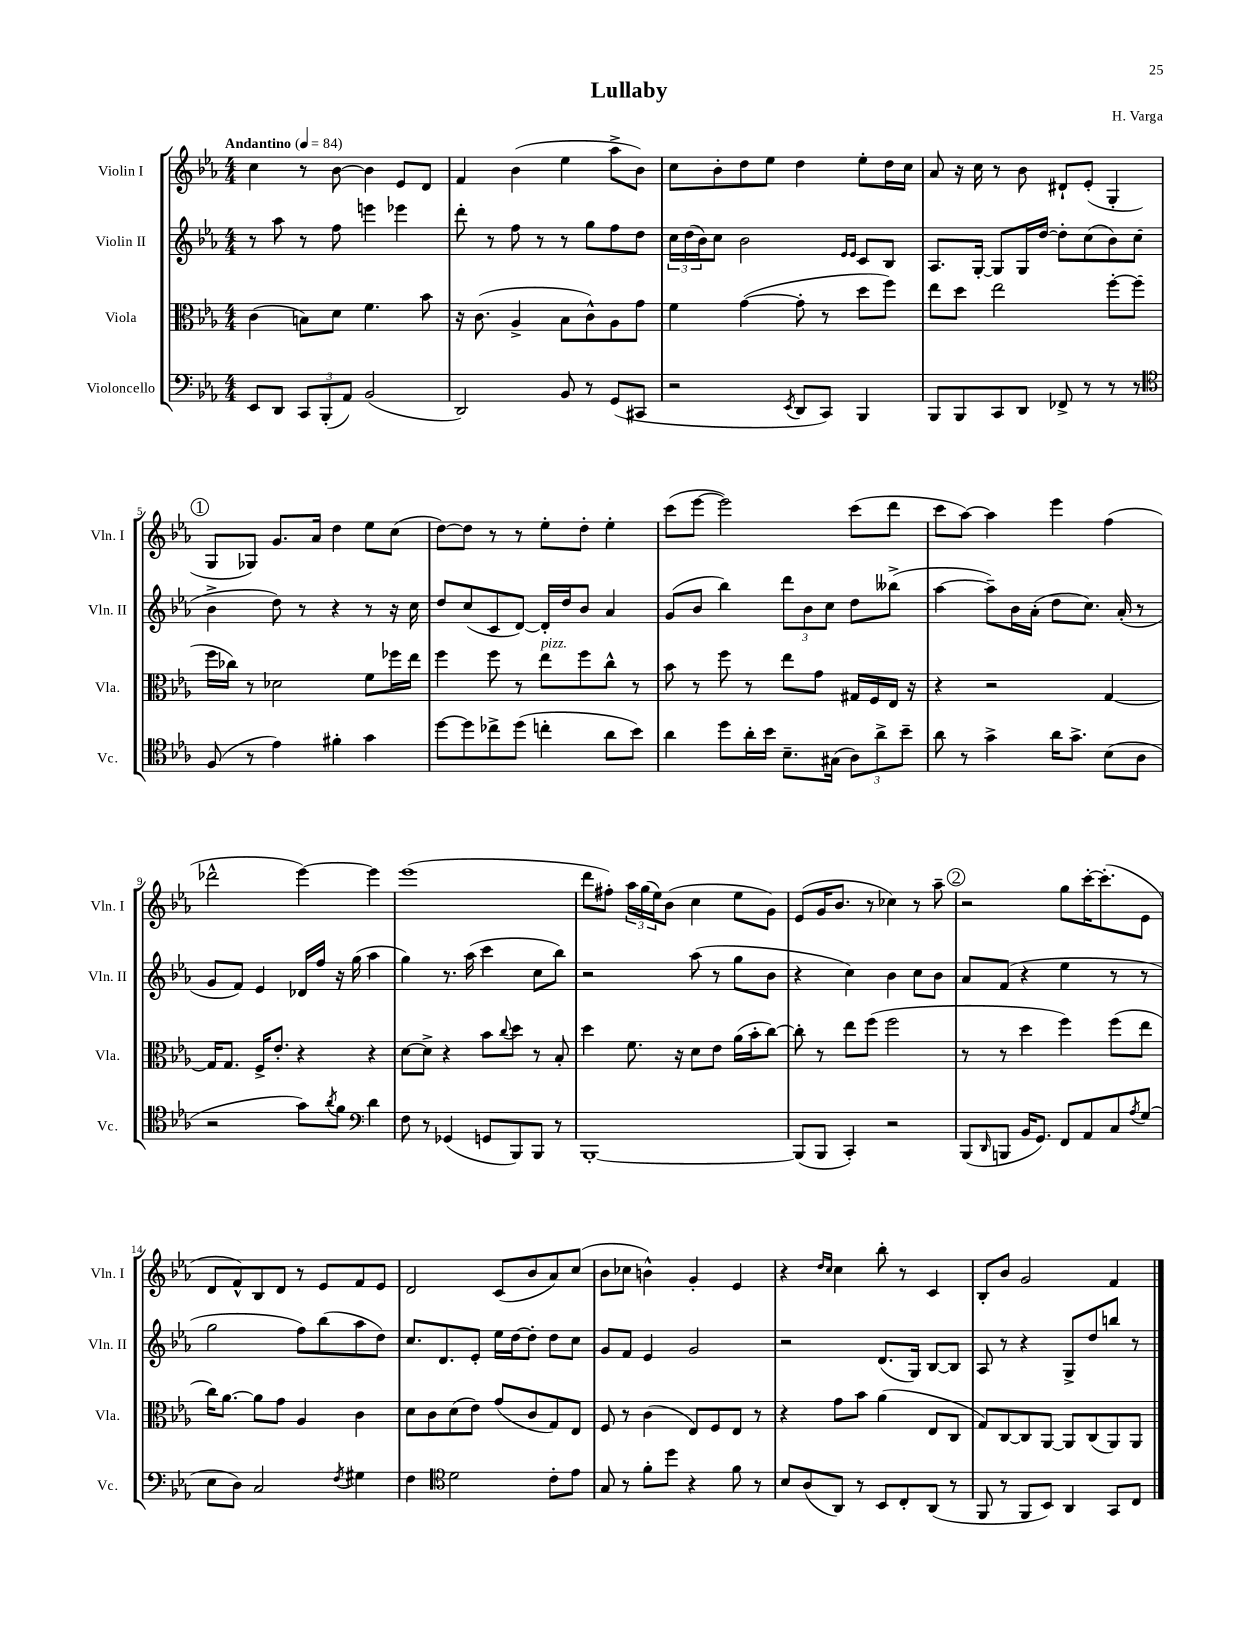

**kern	**kern	**kern	**kern
*staff4	*staff3	*staff2	*staff1
*clefF4	*clefC3	*clefG2	*clefG2
*k[b-e-a-]	*k[b-e-a-]	*k[b-e-a-]	*k[b-e-a-]
*M4/4	*M4/4	*M4/4	*M4/4
*MM84	*MM84	*MM84	*MM84
8EE-/L	(4c\	8r	4cc\
8DD/J	.	8aa-\	.
12CC/L	8B\L)	8r	8r
(12BBB-'/	.	.	.
.	8d\J	8ff\	[8b-\
12AA-/J)	.	.	.
(2BB-/	4.f\	4eee\	4b-\]
.	.	4eee-\	8e-/L
.	8b-\	.	8d/J
=	=	=	=
2DD/)	16r	8ddd'\	4f/
.	(8.c\	.	.
.	.	8r	.
.	4A-^/	8ff\	(4b-\
.	.	8r	.
8BB-/	8B-\L	8r	4ee-\
8r	8c^^\)	8gg\L	.
(8GG/L	8A-\	8ff\	8aa-^\L
8CC#/J	8g\J	8dd\J	8b-\J)
=	=	=	=
2r	4f\	24cc\LL	8cc\L
.	.	(24dd\	.
.	.	24b-\J)	.
.	.	8cc\J	8b-'\
.	([4g\	2b-\	8dd\
.	.	.	8ee-\J
8qEE-/	.	.	.
8DD/L	8g'\]	.	4dd\
8CC/J)	8r	.	.
.	.	16qqe-/LL	.
.	.	16qqe-/JJ	.
4BBB-/	8dd\L	8c/L	8ee-'\L
.	8ff\J)	8B-/J	16dd\L
.	.	.	16cc\JJ
=	=	=	=
8BBB-/L	8ee-\L	8.A-/L	8a-/
8BBB-/	8dd\J	.	16r
.	.	[16G'/Jk	16cc\
8CC/	2ee-\	8G/]L	8r
8DD/J	.	16G/L	8b-\
.	.	[16dd/JJ	.
8FF-^/	.	8dd'\]L	8d#`/L
8r	.	(8cc\	(8e-'/J
8r	[8ff'\L	8b-\)	4G'/
8r	(8ff\]J	(8cc\J	.
=	=	=	=
*clefC4	*	*	*
(8F/	16ff\LL	4b-^\	8G/L
.	16cc-\JJ)	.	.
8r	8r	.	8G-/J)
4e-\)	2d-\	8dd\)	8.g/L
.	.	8r	.
.	.	.	16a-/Jk
4f#'\	.	4r	4dd\
4g\	8f\L	8r	8ee-\L
.	16ff-\L	16r	(8cc\J
.	16ee-\JJ	16cc\	.
=	=	=	=
[8dd\L	4ff\	8dd/L	[8dd\L)
8dd\]	.	(8cc/	8dd\]J
8cc-^\	8ff\	8c/	8r
(8dd\J	8r	[8d/J)	8r
4cc'\	8ee-\L	16d'/]LL	8ee-'\L
.	.	16dd/J	.
.	8ff\	8b-/J	8dd'\J
8a-\L	8cc^^\J	4a-/	4ee-'\
8b-\J)	8r	.	.
=	=	=	=
4a-\	8b-\	(8g/L	(8ccc\L
.	8r	8b-/J	[8eee-\J
8dd\L	8ff\	4bb-\)	2eee-\])
16a-'\L	8r	.	.
16b-\JJ	.	.	.
8.B-~\L	8ee-\L	12ddd\L	.
.	.	12b-\	.
.	8g\J	.	.
.	.	12cc\J	.
(16G#\Jk	.	.	.
12A-\L)	16G#/LL	8dd\L	(8ccc\L
.	16F/	.	.
12a-^\	.	.	.
.	16E-/JJ	(8bb--^\J	8ddd\J
12b-~\J	.	.	.
.	16r	.	.
=	=	=	=
8a-\	4r	[4aa-\	8ccc\L
8r	.	.	[8aa-\J)
4g^\	2r	8aa-~\]L)	4aa-\]
.	.	16b-\L	.
.	.	(16a-'\JJ	.
16a-\LK	.	8dd\L	4eee-\
8.g^\J	.	.	.
.	.	8.cc\J)	.
(8B-\L	[4G/	.	(4ff\
.	.	(16a-'/	.
8A-\J	.	8r	.
=	=	=	=
2r	16G/]LK	8g/L	2ddd-^^\
.	8.G/J	.	.
.	.	8f/J)	.
.	16F^/LK	4e-/	.
.	8.e-'/J	.	.
8g\L)	4r	16d-/LL	[4eee-\)
.	.	16ff/JJ	.
8qa-/	.	.	.
8f\J	.	16r	.
.	.	(16gg\	.
*clefF4	*	*	*
4d\	4r	4aa-\	4eee-\]
=	=	=	=
8F\	[8d\L	4gg\)	(1eee-
8r	8d^\]J	.	.
(4GG-/	4r	8.r	.
.	.	(16aa-\	.
8GG/L	8b-\L	4ccc\	.
.	8qqcc/	.	.
8BBB-/)	8dd\J	.	.
8BBB-/J	8r	8cc\L	.
8r	8B-'/	8bb-\J)	.
=	=	=	=
[1BBB-'	4dd\	2r	8ddd\L
.	.	.	8ff#'\J)
.	8.f\	.	24aa-\LL
.	.	.	(24gg\
.	.	.	24ee-\J)
.	.	.	(8b-\J
.	16r	.	.
.	8d\L	(8aa-\	4cc\
.	8e-\J	8r	.
.	(16a-\LL	8gg\L	8ee-\L
.	16b-'\J	.	.
.	[8cc\J)	8b-\J	8g\J)
=	=	=	=
(8BBB-/]L	8cc'\]	4r	(8e-/L
8BBB-/J	8r	.	16g/K
.	.	.	8.b-/J
4CC'/)	8ee-\L	4cc\)	.
.	(8ff\J	.	8r
2r	2ff\	4b-\	4cc-\)
.	.	8cc\L	8r
.	.	8b-\J	8aa-~\
=	=	=	=
(8BBB-/L	8r	8a-/L	2r
16qqDD/	.	.	.
8BBB/J	8r	(8f/J	.
16BB-/LK	4dd\	4r	.
8.GG/J)	.	.	.
8FF/L	4ff\)	4ee-\	8gg\L
8AA-/	.	.	[16ccc'\K
.	.	.	(8.ccc'\]
8C/	(8ff\L	8r	.
8qA-/	.	.	.
(8G/J	8ee-\J	8r	8e-\J
=	=	=	=
8E-\L	16cc\LK)	2gg\	8d/L
.	[8.a-\J	.	.
8D\J)	.	.	8f^^/)
2C/	8a-\]L	.	8B-/
.	8g\J	.	8d/J
.	4A-/	8ff\L)	8r
.	.	(8bb-\	8e-/L
8qF/	.	.	.
4G#\	4c\	8aa-\	8f/
.	.	8dd\J)	8e-/J
=	=	=	=
4F\	8d\L	8.cc/L	2d/
.	8c\	.	.
.	.	8.d/	.
*clefC4	*	*	*
2d\	(8d\	.	.
.	8e-\J)	8e-'/J	.
.	(8g/L	16ee-\LL	(8c/L
.	.	[16dd\J	.
.	8c/	8dd'\]J	8b-/
8c'\L	8G/)	8dd\L	8a-/)
8e-\J	8E-/J	8cc\J	(8cc/J
=	=	=	=
8G/	8F/	8g/L	8b-\L
8r	8r	8f/J	8cc-\J
8f'\L	(4c\	4e-/	4b^^\)
8dd\J	.	.	.
4r	8E-/L)	2g/	4g'/
.	8F/	.	.
8f\	8E-/J	.	4e-/
8r	8r	.	.
=	=	=	=
8B-/L	4r	2r	4r
(8A-/	.	.	.
.	.	.	16qqdd/LL
.	.	.	16qqcc/JJ
8AA-/J)	8g\L	.	4cc\
8r	8b-\J	.	.
8BB-/L	(4a-\	(8.d/L	8bb-'\
8C'/	.	.	8r
.	.	16G/Jk)	.
(8AA-/J	8E-/L	[8B-/L	4c/
8r	8C/J	8B-/]J	.
=	=	=	=
8FF/	8G/L)	8A-/	8B-'/L
8r	[8C/	8r	8b-/J
8FF/L	8C/]	4r	2g/
8BB-/J)	[8AA-/J	.	.
4AA-/	8AA-/]L	8G^/L	.
.	(8C/	8dd/	.
8GG/L	8AA-/)	8bb/J	4f/
8C/J	8AA-/J	8r	.
==	==	==	==
*-	*-	*-	*-
